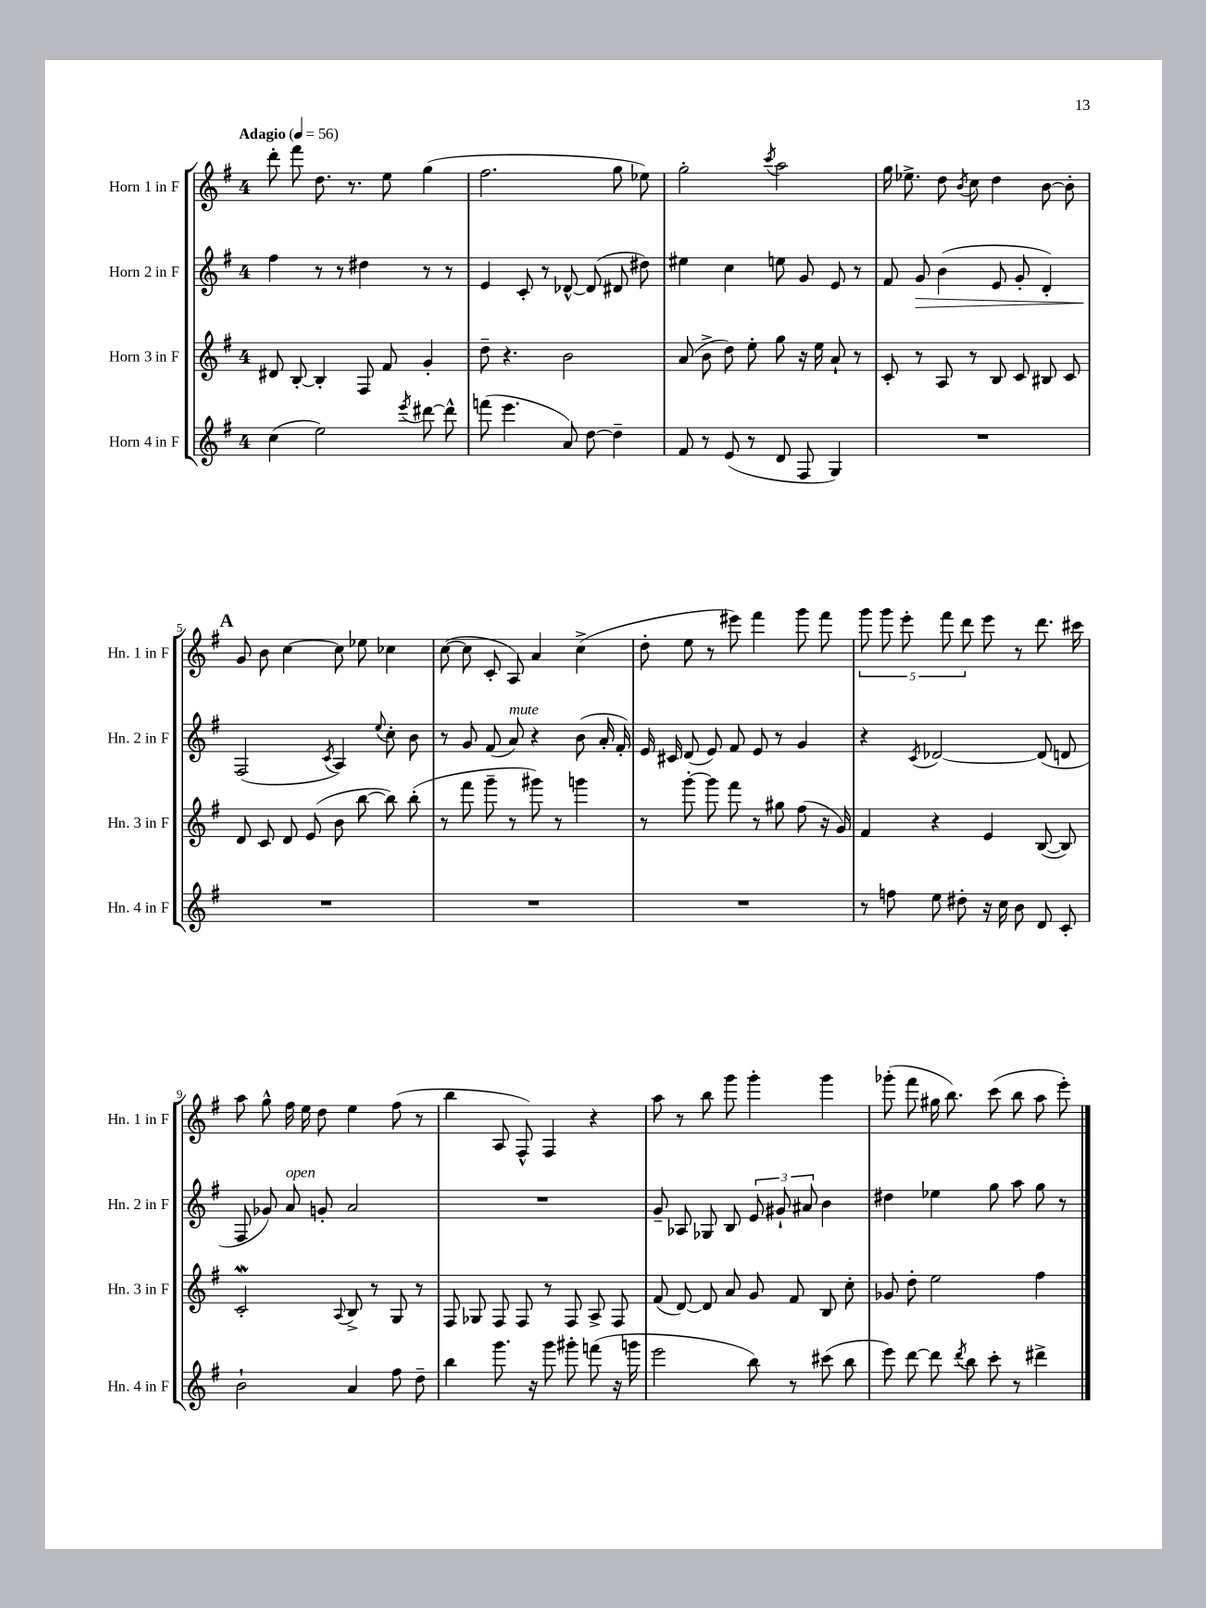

**kern	**kern	**kern	**kern
*staff4	*staff3	*staff2	*staff1
*clefG2	*clefG2	*clefG2	*clefG2
*k[f#]	*k[f#]	*k[f#]	*k[f#]
*M4/4	*M4/4	*M4/4	*M4/4
*MM56	*MM56	*MM56	*MM56
(4cc\	8d#/	4ff#\	8ddd'\
.	[8B'/	.	8fff#\
2ee\)	4B'/]	8r	8.dd\
.	.	8r	.
.	.	.	8.r
.	8F#/	4dd#\	.
.	8f#/	.	8ee\
8qeee/	.	.	.
[8ddd#\	4g'/	8r	(4gg\
8ddd#^^\]	.	8r	.
=	=	=	=
(8fff\	8dd~\	4e/	2.ff#\
4.eee\	4.r	.	.
.	.	8c'/	.
.	.	8r	.
8a/)	2b\	[8d-^^/	.
[8dd\	.	(8d-/]	.
4dd~\]	.	8d#/	8gg\
.	.	8dd#\)	8ee-\)
=	=	=	=
8f#/	(8a/	4ee#\	2gg'\
8r	8b^\	.	.
(8e/	8dd\)	4cc\	.
8r	8ee'\	.	.
.	.	.	8qccc/
8d/	8gg\	8ee\	2aa\
8F#/	16r	8g/	.
.	16ee\	.	.
4G/)	8a`/	8e/	.
.	8r	8r	.
=	=	=	=
1r	8c'/	8f#/	16gg\
.	.	.	8.ee-^\
.	8r	8g/	.
.	8A/	(4b\	8dd\
.	.	.	8qb/
.	8r	.	8cc\
.	8B/	8e/	4dd\
.	8c/	8g'/	.
.	8B#/	4d'/)	[8b\
.	8c/	.	8b'\]
=	=	=	=
1r	8d/	(2F#/	8g/
.	8c/	.	8b\
.	8d/	.	[4cc\
.	(8e/	.	.
.	.	8qc/	.
.	8b\	4A/)	8cc\]
.	[8bb\	.	8ee-\
.	.	8qqee/	.
.	8bb\])	8cc'\	4cc-\
.	(8bb'\	8b\	.
=	=	=	=
1r	8r	8r	([8cc\
.	8fff#\	8g/	8cc\]
.	8ggg~\	(8f#/	8c'/
.	8r	8a/)	8A/)
.	8ggg#\)	4r	4a/
.	8r	.	.
.	4ggg\	(8b\	(4cc^\
.	.	16a'/	.
.	.	16f#'/)	.
=	=	=	=
1r	8r	16e/	8dd'\
.	.	16c#/	.
.	[8ggg'\	(8d/	8ee\
.	8ggg\]	8e/)	8r
.	8fff#\	8f#/	8eee#\)
.	8r	8e/	4fff#\
.	8gg#\	8r	.
.	(8ff#\	4g/	8ggg\
.	16r	.	8fff#\
.	16g/)	.	.
=	=	=	=
8r	4f#/	4r	10ggg\
.	.	.	10ggg\
8ff\	.	.	.
.	.	.	10eee'\
.	.	8qc/	.
8ee\	4r	[2d-/	.
.	.	.	10fff#\
8dd#'\	.	.	.
.	.	.	10ddd\
16r	4e/	.	8eee\
16cc\	.	.	.
8b\	.	.	8r
8d/	([8B/	(8d-/]	8.ddd\
8c'/	8B/])	8d/	.
.	.	.	16ccc#\
=	=	=	=
2b`\	2c'/	8F#/	8aa\
.	.	8g-/)	8gg^^\
.	.	8a/	16ff#\
.	.	.	16ee\
.	.	8g'/	8dd\
.	8qqA/	.	.
4a/	8B^/	2a/	4ee\
.	8r	.	.
8ff#\	8G/	.	(8ff#\
8dd~\	8r	.	8r
=	=	=	=
4bb\	8F#/	1r	4bb\
.	8G-/	.	.
8.ggg\	8F#/	.	8A/
.	8F#/	.	8F#^^/)
16r	.	.	.
8ggg\	8r	.	4F#/
8ggg#'\	8F#/	.	.
(8fff\	8A^/	.	4r
16r	8F#/	.	.
16ggg\	.	.	.
=	=	=	=
2eee\	(8f#/	8g~/	8aa\
.	[8d/)	8A-/	8r
.	8d/]	8G-/	8bb\
.	8a/	8B/	8ggg\
8bb\)	8g/	12e/	4ggg'\
.	.	12g#`/	.
8r	8f#/	.	.
.	.	12a#/	.
(8ccc#\	8B/	4b\	4ggg\
8bb\	8cc'\	.	.
=	=	=	=
8eee\)	8g-/	4dd#\	(8ggg-'\
[8ddd\	8dd'\	.	8fff#\
8ddd\]	2ee\	4ee-\	16gg#\
.	.	.	8.bb\)
8qddd/	.	.	.
8bb\	.	.	.
8ccc'\	.	8gg\	(8ccc\
8r	.	8aa\	8bb\
4ddd#^\	4ff#\	8gg\	8aa\
.	.	8r	8eee'\)
==	==	==	==
*-	*-	*-	*-
